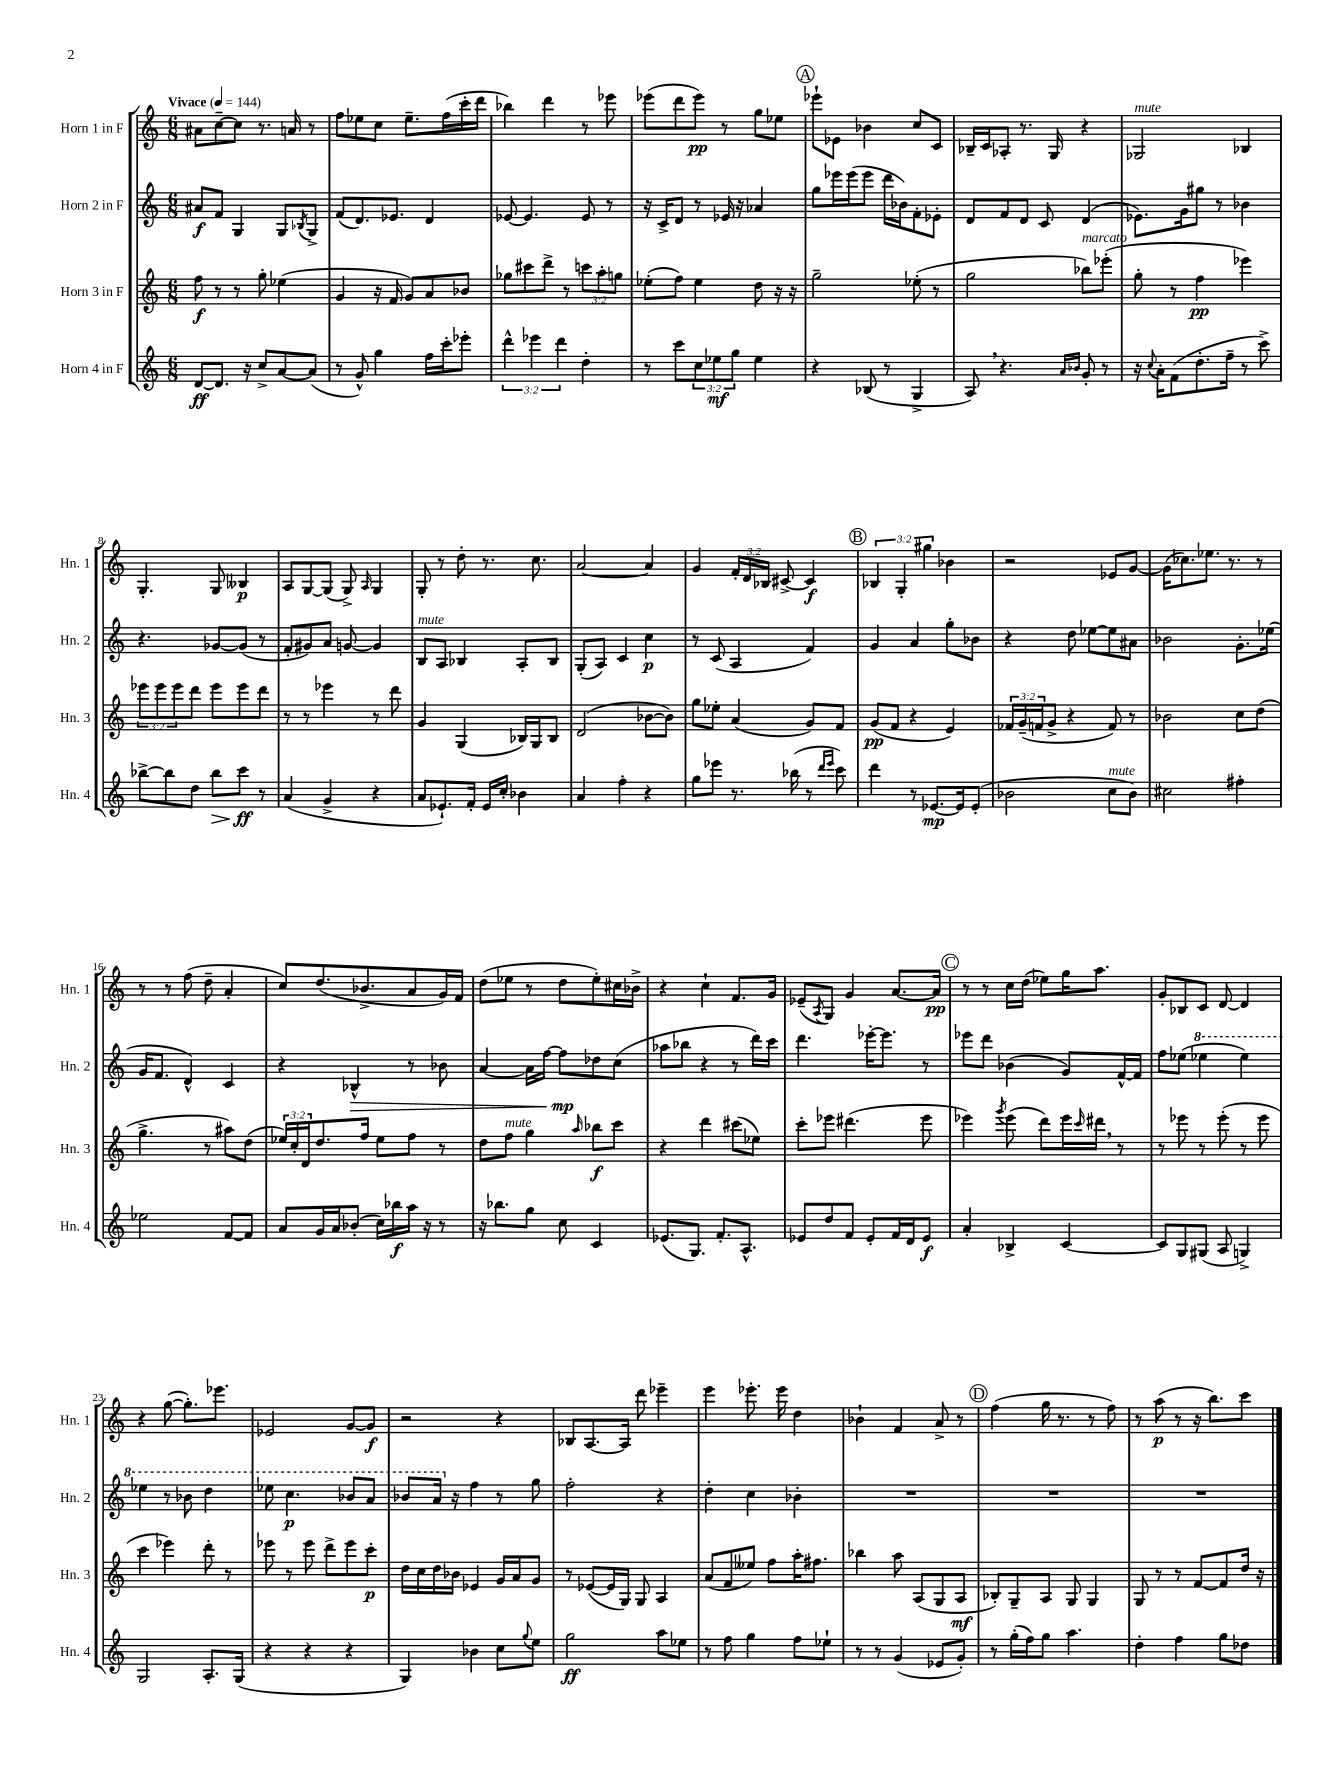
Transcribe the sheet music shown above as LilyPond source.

<<
\new StaffGroup <<
\new Staff = "s0" \with { instrumentName = "Horn 1 in F" shortInstrumentName = "Hn. 1" } {
    \clef treble \key c \major \numericTimeSignature \time 6/8 \override Staff.TupletNumber.text = #tuplet-number::calc-fraction-text \tempo "Vivace" 4 = 144
    ais'8 c''8~-- c''8 r8. a'16 r8 |
    f''8 ees''8 c''8 ees''8.-- f''16( c'''16-. d'''16 |
    bes''4) d'''4 r8 ees'''8 |
    ees'''8( d'''8 ees'''8\pp) r8 g''8 ees''8 |
    \mark \markup { \circle "A" } ees'''8-! ees'8 bes'4 c''8 c'8 |
    bes16-- c'16 aes8-. r8. g16 r4 |
    ges2^\markup { \italic "mute" } bes4 |
    g4.-. g8 beses4\p |
    a8 g8~ g8( g8->) \grace { a16 } g4 |
    g8-. r8 d''8-. r8. c''8. |
    a'2~ a'4 |
    g'4 \tuplet 3/2 { f'16-. d'16 bes16 } cis'8~-> cis'4\f |
    \mark \markup { \circle "B" } \tuplet 3/2 { bes4 g4-. gis''4 } bes'4 |
    r2 ees'8 g'8~ |
    g'16( ces''8.) ees''8. r8. r8 |
    r8 r8 f''8( d''8-- a'4-. |
    c''8) d''8.( bes'8.-> a'8 g'16) f'16 |
    d''8( ees''8 r8 d''8 ees''8-.) cis''16 bes'16-> |
    r4 c''4-! f'8. g'16 |
    ees'8--( \acciaccatura { a8 } g8) g'4 a'8.~ a'16\pp |
    \mark \markup { \circle "C" } r8 r8 c''16 d''16( ees''8) g''16 a''8. |
    g'8-. bes8 c'8 d'8~ d'4 |
    r4 g''8~( g''8.-.) ees'''8. |
    ees'2 g'8~ g'8\f |
    r2 r4 |
    bes8 a8.~ a16 d'''8 ees'''4-- |
    e'''4 ees'''8.-. ees'''16 d''4 |
    bes'4-! f'4 a'8-> r8 |
    \mark \markup { \circle "D" } f''4( g''16 r8. r8 f''8) |
    r8 a''8\p( r8 r16 b''8.) c'''8 \bar "|." |
}
\new Staff = "s1" \with { instrumentName = "Horn 2 in F" shortInstrumentName = "Hn. 2" } {
    \clef treble \key c \major \numericTimeSignature \time 6/8
    ais'8\f f'8 g4 g8 \acciaccatura { bes8 } g8-> |
    f'8( d'8.) ees'8. d'4 |
    ees'8~ ees'4. ees'8 r8 |
    r16 c'16-> d'8 r8 ees'16 r16 aes'4 |
    \mark \markup { \circle "A" } g''8 ees'''16 ees'''16( ees'''8 d'''16 bes'16) f'8-. ees'8-. |
    d'8 f'8 d'8 c'8 d'4( |
    ees'8.) g'16 gis''8 r8 bes'4 |
    r4. ges'8~ ges'8( r8 |
    f'8-. gis'8) a'8 g'8~ g'4 |
    b8^\markup { \italic "mute" } a8 bes4 a8-. bes8 |
    g8-.( a8) c'4 c''4\p |
    r8 c'8( a4 f'4) |
    \mark \markup { \circle "B" } g'4 a'4 g''8-. bes'8 |
    r4 d''8 ees''8~ ees''8 ais'8 |
    bes'2 g'8.-. ees''16( |
    g'16 f'8. d'4-^) c'4 |
    r4 bes4-^\> r8 bes'8 |
    a'4~ a'16 f''16~ f''8\mp\! des''8 c''8( |
    aes''8 bes''8 r4 r8 d'''16) c'''16 |
    d'''4. ees'''16~-. ees'''8. r8 |
    \mark \markup { \circle "C" } ees'''8 d'''8 bes'4( g'8) f'16~-^ f'16 |
    f''8 ees''8( \ottava #1 ees'''4 ees'''4) |
    ees'''4 r8 bes''8 d'''4 |
    ees'''8 c'''4.\p bes''8 a''8 |
    bes''8 a''16 \ottava #0 r16 f''4 r8 g''8 |
    f''2-. r4 |
    d''4-. c''4 bes'4-. |
    R2. |
    \mark \markup { \circle "D" } R2. |
    R2. \bar "|." |
}
\new Staff = "s2" \with { instrumentName = "Horn 3 in F" shortInstrumentName = "Hn. 3" } {
    \clef treble \key c \major \numericTimeSignature \time 6/8 \override Staff.TupletNumber.text = #tuplet-number::calc-fraction-text
    f''8\f r8 r8 g''8-. ees''4( |
    g'4 r16 f'16 g'8) a'8 bes'8 |
    ges''8 cis'''8 d'''8-> r8 \tuplet 3/2 { c'''8 a''8-. g''8 } |
    ees''8-.( f''8) ees''4 d''8 r16 r16 |
    \mark \markup { \circle "A" } g''2-- ees''8-.( r8 |
    g''2 bes''8^\markup { \italic "marcato" }) ees'''8-.( |
    g''8-. r8 f''4\pp ees'''4) |
    \tuplet 3/2 { ees'''8 ees'''8 ees'''8 } d'''8 ees'''8 ees'''8 d'''8 |
    r8 r8 ees'''4 r8 d'''8 |
    g'4 g4( bes16) g16 bes8 |
    d'2( bes'8~ bes'8) |
    g''8 ees''8-. a'4( g'8) f'8 |
    \mark \markup { \circle "B" } g'8\pp( f'8 r4 e'4) |
    \tuplet 3/2 { fes'16 g'16--( f'16 } g'8-> r4 f'8) r8 |
    bes'2 c''8 d''8( |
    g''4.-> r8 ais''8) d''8( |
    \tuplet 3/2 { ees''16) c''16-. d'16 } d''8. f''16 ees''8 f''8 r8 |
    d''8 f''8^\markup { \italic "mute" } g''4 \grace { a''16 } bes''8\f c'''8 |
    r4 d'''4 cis'''8( ees''8) |
    c'''8-. ees'''8 dis'''4.( ees'''8 |
    \mark \markup { \circle "C" } ees'''4) \acciaccatura { g'''8 } ees'''8( d'''8) ees'''16 \grace { c'''16 } dis'''16 \breathe r8 |
    r8 ees'''8 r8 ees'''8-.( r8 ees'''8 |
    c'''4 ees'''4) d'''8-. r8 |
    ees'''8 r8 ees'''8 d'''8-> ees'''8 c'''8-.\p |
    d''16 c''16 d''16 bes'16 ees'4 g'16 a'16 g'8 |
    r8 ees'8~( ees'16 g16) g8 a4 |
    a'8( f'8 eeses''8) f''8 a''16-. fis''8. |
    bes''4 a''8 a8( g8 a8\mf |
    \mark \markup { \circle "D" } bes8-.) g8-- a8 g8 g4 |
    g8 r8 r8 f'8~ f'8 d''16 r16 \bar "|." |
}
\new Staff = "s3" \with { instrumentName = "Horn 4 in F" shortInstrumentName = "Hn. 4" } {
    \clef treble \key c \major \numericTimeSignature \time 6/8 \override Staff.TupletNumber.text = #tuplet-number::calc-fraction-text
    d'8~\ff d'8. r16 c''8-> a'8~ a'8( |
    r8 g'8-^) g''4 f''16 c'''16-. ees'''8-. |
    \tuplet 3/2 { d'''4-^ ees'''4 d'''4 } d''4-. |
    r8 c'''8 \tuplet 3/2 { c''8 ees''8\mf g''8 } ees''4 |
    \mark \markup { \circle "A" } r4 bes8( r8 g4-> |
    a8) \breathe r4. \grace { a'16 bes'16 } g'8-. r8 |
    r16 \appoggiatura { c''8 } a'16-. f'8( d''8.-. f''16-- r8 c'''8->) |
    bes''8~-> bes''8 d''8 bes''8\> c'''8\ff\! r8 |
    a'4( g'4-> r4 |
    a'8 ees'8.-!) f'16-. ees'16 c''16-. bes'4 |
    a'4 f''4-. r4 |
    g''8 ees'''8 r8. bes''16( r8 \grace { d'''16 ees'''16 } c'''8) |
    \mark \markup { \circle "B" } d'''4 r8 ees'8.~\mp ees'16 ees'8-.( |
    bes'2 c''8^\markup { \italic "mute" } bes'8) |
    cis''2 fis''4-. |
    ees''2 f'8~ f'8 |
    a'8 g'16 a'16 bes'8-.( c''16) bes''16\f a''16 r16 r8 |
    r16 bes''8. g''8 c''8 c'4 |
    ees'8.( g8.) f'8.-. a8.-^ |
    ees'8 d''8 f'8 ees'8-. f'16 d'16 ees'8\f |
    \mark \markup { \circle "C" } a'4-. bes4-> c'4~ |
    c'8 g8 gis8( a8 g4->) |
    g2 a8.-. g16( |
    r4 r4 r4 |
    g4) bes'4 c''8 \appoggiatura { g''8 } e''8 |
    g''2\ff a''8 ees''8 |
    r8 f''8 g''4 f''8 ees''8-! |
    r8 r8 g'4( ees'8 g'8-.) |
    \mark \markup { \circle "D" } r8 g''16-.( f''16) g''8 a''4. |
    d''4-. f''4 g''8 des''8 \bar "|." |
}
>>
>>
